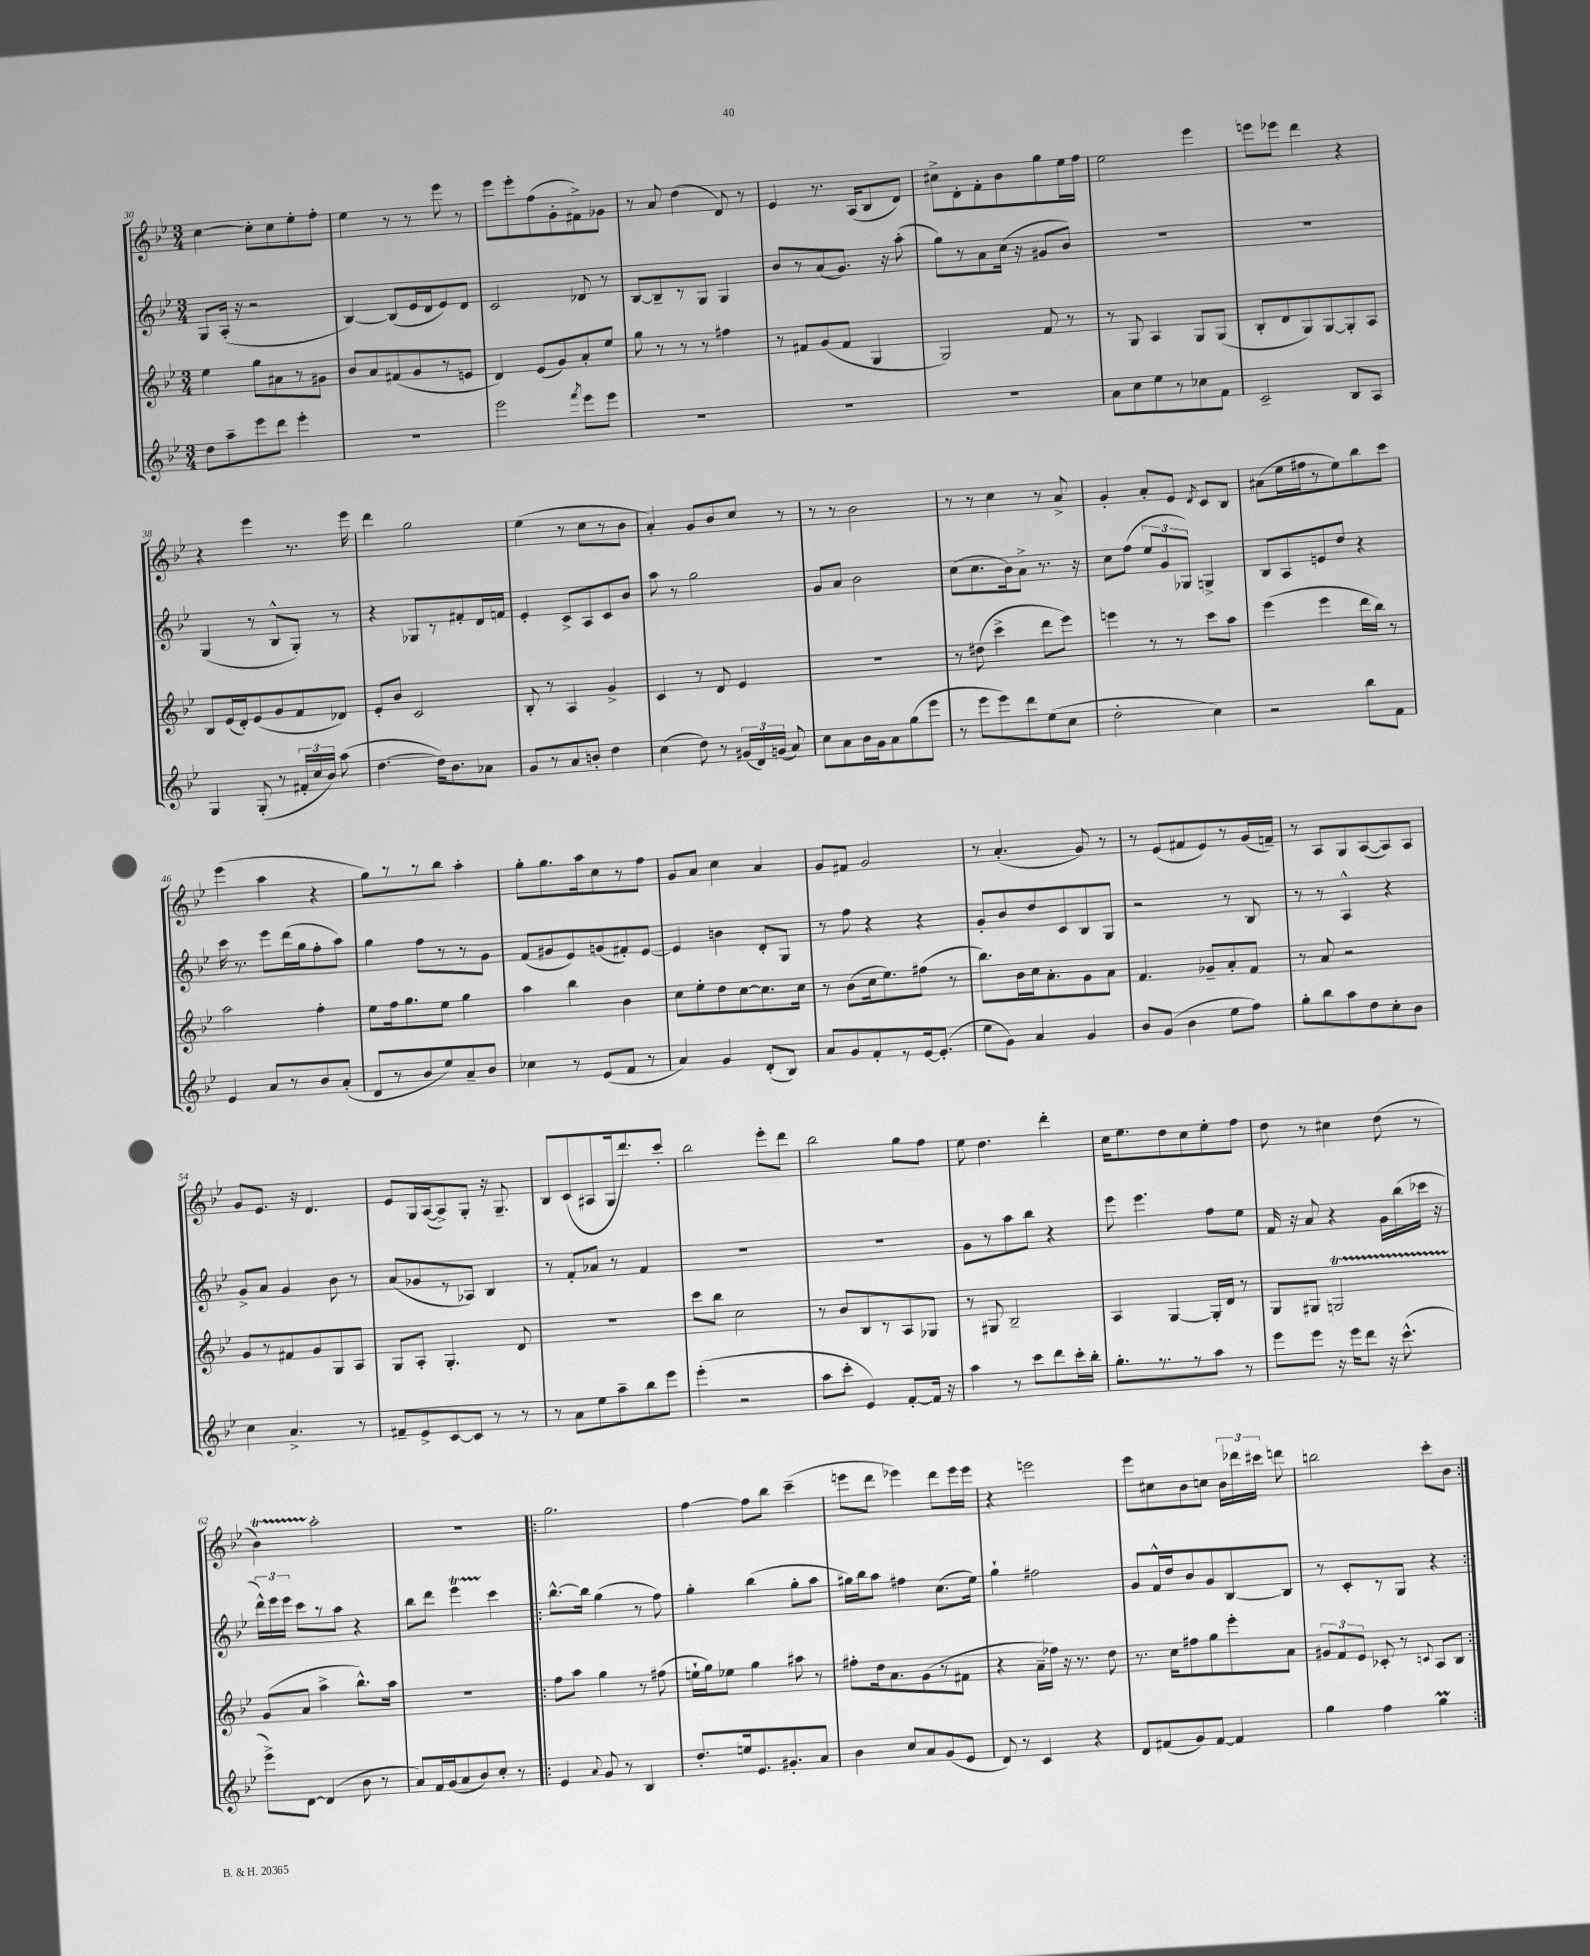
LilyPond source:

<<
\new StaffGroup <<
\new Staff = "s0" {
    \clef treble \key bes \major \numericTimeSignature \time 3/4
    \autoBeamOff c''4~ c''8[-. c''8 ees''8-. f''8]-. |
    ees''4 r8 r8 ees'''8 r8 |
    ees'''8[ ees'''8-. f''8( g'8-. fis'8->) ges'8] |
    r8 a'8 d''4( d'8) r8 |
    ees'4 r8. a16[( bes8 d'8]) |
    cis''8[-> d'8-. f'8-. bes'8 g''8 ees''16 f''16] |
    ees''2 ees'''4 |
    e'''8[ ees'''8] d'''4 r4 |
    r4 ees'''4 r8. ees'''16 |
    d'''4 g''2 |
    ees''4( r8 c''8[ r8 bes'8] |
    a'4-.) g'8[ bes'8 c''8] r8 |
    r8 r8 bes'2 |
    r8 r8 c''4 r8 a'8-> |
    g'4-. a'8[-. ees'8] \acciaccatura { d'8 } c'8[ bes8] |
    ais'8[( ees''16 fis''16 r8 ees''8) bes''8 c'''8] |
    ees'''4( a''4 r4 |
    g''8[) r8 r8 bes''8] a''4-. |
    g''8[-. g''8. a''16 c''8 r8 f''8] |
    g'8[ a'8] c''4 a'4 |
    g'8[ fis'8] g'2 |
    r8 a'4.-.( g'8) r8 |
    r8 ees'8[( fis'8 ees'8) r8 g'16( f'16]--) |
    r8 a8[ g8 a8~( a8) a8] |
    g'8[ ees'8.] r16 d'4. |
    ees'8[ g16 a16~( a8->) g8]-. r16 g8.-- |
    bes8[ c'8( ais8 g16 d'''8.) c'''8]-. |
    bes''2 ees'''8[-. d'''8] |
    bes''2 g''8[ f''8] |
    ees''8 d''4. d'''4-. |
    c''16[ ees''8. d''8 c''8 ees''8-. f''8] |
    d''8 r8 cis''4 d''8( r8 |
    bes'4\startTrillSpan) a''2-.\stopTrillSpan |
    R2. |
    \repeat volta 2 { g''2. |
    f''4~ f''8[ bes''8] c'''4--( |
    e'''8[ d'''8] ees'''4) d'''8[ ees'''16 ees'''16] |
    r4 e'''2 |
    ees'''8[ cis''8 bes'8 c''8] \tuplet 3/2 { bes'16[ des'''16 cis'''16] } d'''8 |
    b''2 c'''8[-. bes'8] | }
}
\new Staff = "s1" {
    \clef treble \key bes \major \numericTimeSignature \time 3/4
    \autoBeamOff g8[ a16]-.( r16 r2 |
    bes4~) bes8[( ees'16 d'16 ees'8) d'8] |
    c'2 des'8 r8 |
    bes8[~ bes8-- r8 g8] g4 |
    bes'8[ r8 a'8( g'8.]) r16 a''8-.( |
    g''8[) r8 a'8 c''16]( r16 gis'8[ bes'8]) |
    R2. |
    R2. |
    g4( r8 bes8[-^ g8]-.) r8 |
    r4 ges8[ r8 fis'8-. d'16 f'16] |
    ees'4-. c'8[-> a8 c'8 bes'8] |
    a''8 r8 g''2 |
    g'8[ a'8] bes'2 |
    c''8[( c''8. bes'16) a'8]-> r8. r16 |
    c''8[ f''8]( \tuplet 3/2 { ees''8[ g'8 ges8]) } g4-> |
    bes8[ a8 e'8 d''8] r4 |
    c'''16 r8. ees'''8[ d'''16( g''16 f''8-. a''8]) |
    g''4 f''8[ r8 r8 g'8] |
    f'8[( gis'8 ees'8) g'8( fis'8-.) ees'8]~ |
    ees'4 b'4 d'8[-. g8] |
    r8 f''8 r4 r4 |
    g'8[-. bes'8 d''8 c'8 bes8 g8] |
    r2 r8 bes8 |
    r8 r8 a4-^ r4 |
    g'8[-> a'8] g'4 bes'8 r8 |
    a'8[( ges'8 r8 aes8]) bes4 |
    r8 f'8[-. aes'8] r8 f'4 |
    R2. |
    R2. |
    g'8[ r8 a''8 bes''8] r4 |
    ees'''8 ees'''4. f''8[ ees''8] |
    f'16 r16 a'8 r4 g'16[ bes''16( ces'''16] r16 |
    \tuplet 3/2 { d'''16[-^) ees'''16 ees'''16] } c'''8[ r8 a''8] r4 |
    bes''8[ d'''8] ees'''4\startTrillSpan c'''4\stopTrillSpan |
    \repeat volta 2 { bes''8.[~-^ bes''16] g''4( r8 f''8) |
    g''4-. bes''4( g''8[-. a''8] |
    gis''16[) bes''16 a''8] fis''4 c''8.[( ees''16]) |
    g''4-! fis''2 |
    g'8[ f'16-^ d''16 bes'8 g'8 bes8~ bes8] |
    r8 c'8[-. r8 g8] r4 | }
}
\new Staff = "s2" {
    \clef treble \key bes \major \numericTimeSignature \time 3/4
    \autoBeamOff ees''4 g''8[ ais'8 r8 gis'8] |
    bes'8[ a'8 fis'8( g'8 r8 e'8] |
    d'4) ees'8[( g'8) a'8-. ees''8] |
    g''8 r8 r8 r8 fis''4 |
    r8 fis'8[ g'8( fis'8] g4 |
    g2) f'8 r8 |
    r8 g8 a4 g8[ g8]( |
    bes8[-. d'8 g8) g8~ g8-. a8] |
    bes8[ ees'16( d'16-.) ees'8( g'8 f'8 des'8]) |
    ees'8[-. bes'8] c'2 |
    bes8-. r8 a4 g'4-> |
    c'4 r8 d'8 ees'4 |
    R2. |
    r8 dis''8( c'''4-> d'''8[ ees'''8]) |
    e'''4 r8 r8 c'''8[ a''8] |
    ees'''4( ees'''4 d'''16[ bes''16]) r8 |
    a''2 f''4-. |
    ees''8[ f''16 g''8. ees''8] g''4 |
    a''4 bes''4 bes'4 |
    c''8[ ees''8-. d''8 c''8~ c''8. c''16] |
    r8 bes'8[( c''16 ees''8.) fis''8]( r8 |
    bes''8.[) bes'16 c''16 a'8.-. g'8 a'8] |
    f'4. ges'8[-- a'8-. f'8] |
    r8 a'8 r2 |
    g'8[ r8 fis'8 g'8 g8 a8] |
    g8[ a8]-. g4.-. d'8 |
    R2. |
    c'''8[ bes''8] c''2 |
    r8 bes'8[ bes8 r8 a8 ges8] |
    r8 gis8 bes2-- |
    a4 g4~ g16[-. d'16] r8 |
    g8[ gis8] g2\startTrillSpan |
    g'8[\stopTrillSpan( a'8] a''4-> bes''8.[-^) a''16] |
    R2. |
    \repeat volta 2 { f''8[ a''8] g''4 r8 fis''8( |
    e''16[-! g''16) ees''8] g''4 ais''8 r8 |
    fis''8[-. d''16 a'8. g'8( r8 fis'8] |
    r4 a'16[-- fes''16]) r16 r8. d''8 |
    r8. c''16[ fis''8 g''8 ees'''8-. a'8] |
    \tuplet 3/2 { gis'8[ f'8 ees'8] } ces'8-. r8 \appoggiatura { c'8 } a8[ bes8] | }
}
\new Staff = "s3" {
    \clef treble \key bes \major \numericTimeSignature \time 3/4
    \autoBeamOff d''8[ a''8-- ees'''8 d'''8] ees'''4-. |
    R2. |
    ees'''2 \acciaccatura { f'''8 } ees'''8[ ees'''8] |
    R2. |
    R2. |
    R2. |
    a'8[ c''8 ees''8 r8 ces''8 f'8] |
    c'2-- bes8[ a8] |
    g4 g8-.( r8 \tuplet 3/2 { fis'16[-. c''16 bes'16]) } a''8( |
    d''4.~ d''16[) bes'8. aes'8] |
    g'8[ r8 a'8 b'8]-. d''4 |
    c''4( d''8) r8 \tuplet 3/2 { gis'16[( d'16) g'16]( } a'8) |
    c''8[ a'8 bes'16 g'16 a'8 g''8( ees'''8] |
    r8 ees'''8[ ees'''8) d'''8 ees''8( c''8] |
    d''2-. c''4) |
    r2 bes''8[ f'8] |
    ees'4 a'8[ r8 bes'8 a'8]-.( |
    d'8[ r8 bes'8 ees''8) a'8-- bes'8] |
    ces''4 r8 ees'8[( f'8] r8 |
    a'4) g'4 d'8[-.( bes8]) |
    a'8[ g'8 f'8-. r8 ees'16~ ees'8.]-.( |
    ees''8[ g'8]) a'4 g'4 |
    bes'8[ g'8]( bes'4 ees''8[ f''8]) |
    g''8[-. bes''8 a''8 d''8 c''8-. bes'8] |
    c''4 a'4.-> r8 |
    fis'8[-- ees'8-> c'8~ c'8] r8 r8 |
    r8 a'8[ ees''8 a''8-- bes''8 ees'''8] |
    ees'''4-.( r2 |
    a''8[ c'''8]-. ees'4) f'8[~-. f'16] r16 |
    a''4 r8 c'''8[ d'''8 c'''16-. bes''16]-. |
    g''8.[-. r8. r8 a''8] r8 |
    ees'''8[ ees'''8] r16 ees'''16[ d'''8] r16 c'''8.-^( |
    ees'''8[->) d'8]~ d'4( bes'8 r8 |
    a'8[) f'16 g'16( a'8 bes'8) c''8]-. r8 |
    \repeat volta 2 { ees'4 \appoggiatura { a'8 } g'8 r8 bes4 |
    d''8.[-. e''16 ees'8. gis'8.-. a'8] |
    bes'4 c''8[ a'8 g'8( ees'8] |
    d'8) r8 c'4 r4 |
    d'8[ fis'8( g'8) fis'8]~ fis'4 |
    g''4 f''4 g''4\prall | }
}
>>
>>
\layout { \context { \Score currentBarNumber = #30 } }
